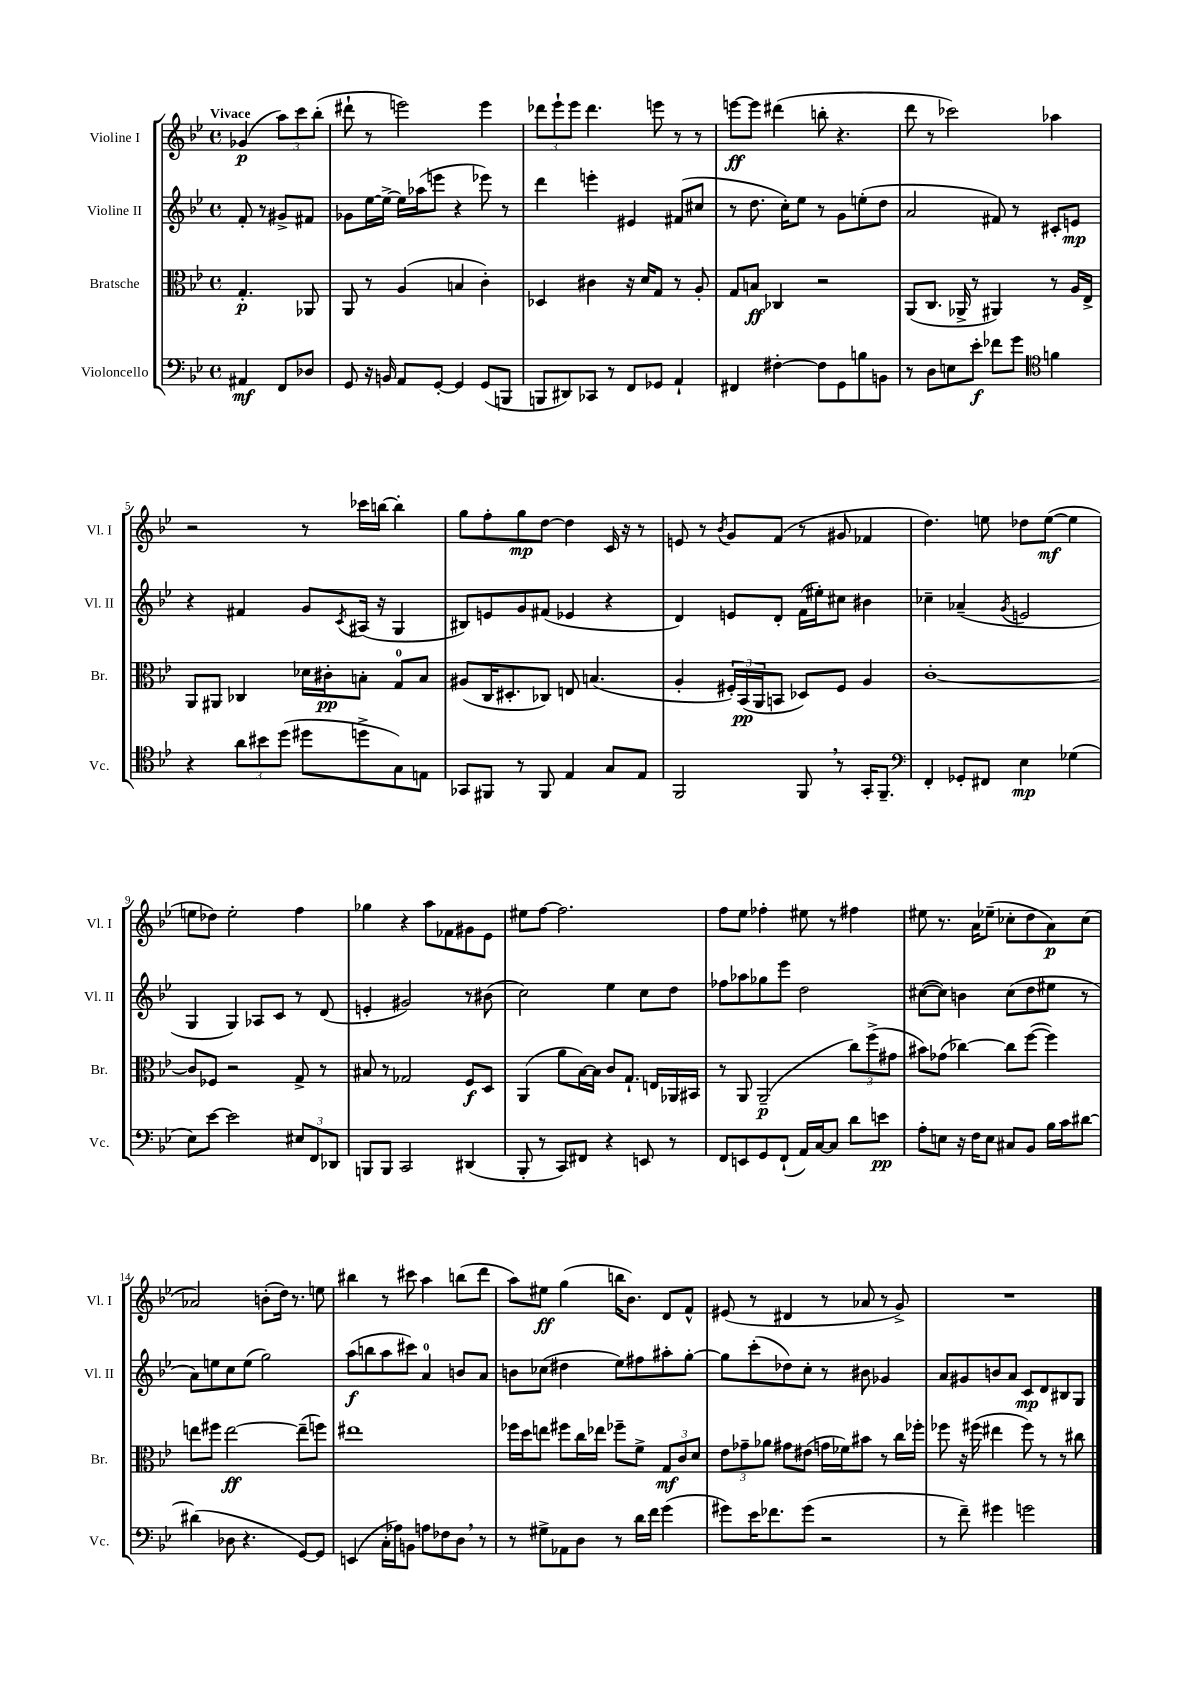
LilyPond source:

<<
\new StaffGroup <<
\new Staff = "s0" \with { instrumentName = "Violine I" shortInstrumentName = "Vl. I" } {
    \clef treble \key bes \major \defaultTimeSignature \time 4/4 \partial 2 \tempo "Vivace"
    ges'4\p( \tuplet 3/2 { a''8) c'''8 bes''8-.( } |
    dis'''8-! r8 e'''2) e'''4 |
    \tuplet 3/2 { des'''8 ees'''8-! ees'''8 } des'''4. e'''8 r8 r8 |
    e'''8~\ff e'''8 dis'''4( b''8-. r4. |
    d'''8 r8 ces'''2) aes''4 |
    r2 r8 ces'''16 b''16~ b''4-. |
    g''8 f''8-. g''8\mp d''8~ d''4 c'16 r16 r8 |
    e'8 r8 \acciaccatura { bes'8 } g'8 f'8( r8 gis'8 fes'4 |
    d''4.) e''8 des''8 e''8~\mf( e''4 |
    e''8 des''8) e''2-. f''4 |
    ges''4 r4 a''8 fes'8 gis'8 ees'8 |
    eis''8 f''8~ f''2. |
    f''8 ees''8 fes''4-. eis''8 r8 fis''4 |
    eis''8 r8. a'16 ees''8--( ces''8-. d''8 a'8\p) ces''8( |
    aes'2) b'8-.( d''16) r8. e''8 |
    bis''4 r8 cis'''8 a''4 b''8( d'''8 |
    a''8) eis''8\ff g''4( b''16 bes'8.) d'8 f'8-^ |
    eis'8( r8 dis'4 r8 aes'8 r8 g'8->) |
    R1 \bar "|." |
}
\new Staff = "s1" \with { instrumentName = "Violine II" shortInstrumentName = "Vl. II" } {
    \clef treble \key bes \major \defaultTimeSignature \time 4/4 \partial 2
    f'8-. r8 gis'8-> fis'8 |
    ges'8 ees''16~ ees''16~-> ees''16 aes''16( e'''8 r4 ees'''8) r8 |
    d'''4 e'''4-. eis'4 fis'8( cis''8 |
    r8 d''8. c''16-.) ees''8 r8 g'8 e''8-.( d''8 |
    a'2 fis'8) r8 cis'8-. e'8\mp |
    r4 fis'4 g'8 \acciaccatura { c'8 } ais16( r16 g4 |
    bis8) e'8 g'8 fis'8( ees'4 r4 |
    d'4) e'8 d'8-. f'16( eis''16-.) cis''8 bis'4 |
    ces''4-- aes'4--( \acciaccatura { g'8 } e'2 |
    g4 g4) aes8 c'8 r8 d'8( |
    e'4-. gis'2) r8 bis'8( |
    c''2) ees''4 c''8 d''8 |
    fes''8 aes''8 ges''8 ees'''8 d''2 |
    cis''8~( cis''8) b'4 cis''8( d''8 eis''8 r8 |
    a'8) e''8 c''8 e''8( g''2) |
    a''8\f( b''8 a''8 cis'''8) a'4-0 b'8 a'8 |
    b'8 ces''8( dis''4 ees''8) fis''8 ais''8-. g''8~-. |
    g''8 c'''8-.( des''8) c''8-. r8 bis'8 ges'4 |
    a'8 gis'8 b'8 a'8 c'8\mp d'8 bis8 g8 \bar "|." |
}
\new Staff = "s2" \with { instrumentName = "Bratsche" shortInstrumentName = "Br." } {
    \clef alto \key bes \major \defaultTimeSignature \time 4/4 \partial 2
    g4.-.\p aes,8 |
    a,8 r8 a4( b4 c'4-.) |
    des4 cis'4 r16 d'16 g8 r8 a8-. |
    g8 b8\ff ces4 r2 |
    a,8( c8. aes,16-> r8 ais,4) r8 a16 ees16-> |
    a,8 ais,8 ces4 des'16 cis'16-.\pp b8-. g8-0 b8 |
    ais8( c16 dis8.-. ces8) e8 b4.( |
    a4-. \tuplet 3/2 { fis16-.) bes,16\pp( a,16 } b,8 des8) fis8 a4 |
    c'1~-. |
    c'8 fes8 r2 g8-> r8 |
    bis8 r8 ges2 f8\f d8 |
    a,4( a'8 bes16~) bes16 c'8 g8.-! e16 aes,16 bis,16 |
    r8 a,8 a,2--\p( \tuplet 3/2 { c''8) f''8->( gis'8 } |
    bis'8) ges'8( ces''4~) ces''8 f''8~( f''4) |
    e''8 fis''8 e''2~\ff e''8--( f''8) |
    eis''1 |
    fes''16 d''16 e''8 fis''8 c''16 ees''16 fes''8-- f'8-> \tuplet 3/2 { g8\mf c'8 d'8 } |
    \tuplet 3/2 { ees'8 ges'8-- aes'8 } gis'8 eis'8( g'16 fes'16) bis'8 r8 c''16 fes''16-. |
    fes''8 r16 fis''16( eis''4 fis''8) r8 r8 cis''8 \bar "|." |
}
\new Staff = "s3" \with { instrumentName = "Violoncello" shortInstrumentName = "Vc." } {
    \clef bass \key bes \major \defaultTimeSignature \time 4/4 \partial 2
    ais,4\mf f,8 des8 |
    g,8 r16 b,16 a,8 g,8~-. g,4 g,8( b,,8 |
    b,,8 dis,8) ces,8 r8 f,8 ges,8 a,4-! |
    fis,4 fis4~-. fis8 g,8 b8 b,8 |
    r8 d8 e8 ees'8-.\f fes'8 g'8 \clef tenor f'4 |
    r4 \tuplet 3/2 { a'8 bis'8 d''8( } dis''8 d''8-> g8) e8 |
    ges,8 fis,8 r8 fis,8 ees4 g8 ees8 |
    f,2 f,8 \breathe r8 g,16-. f,8.-- |
    \clef bass f,4-. ges,8-. fis,8 ees4\mp ges4( |
    ees8) ees'8~ ees'2 \tuplet 3/2 { eis8 f,8 des,8 } |
    b,,8 b,,8 c,2 dis,4( |
    bes,,8-. r8 c,8) fis,8 r4 e,8 r8 |
    f,8 e,8 g,8 f,8-!( a,16) c16~ c8 d'8 e'8\pp |
    a8-. e8 r16 f16 e8 cis8 bes,8 bes16 c'16 dis'8~ |
    dis'4( des8 r4. g,8~) g,8 |
    e,4( c16-. aes16) b,8 a8 fes8 d8 \breathe r8 |
    r8 gis8-> aes,8 d8 r8 d'16 f'16 g'4( |
    gis'8) ees'16 fes'8. gis'8( r2 |
    r8 f'8--) gis'4 g'2 \bar "|." |
}
>>
>>
